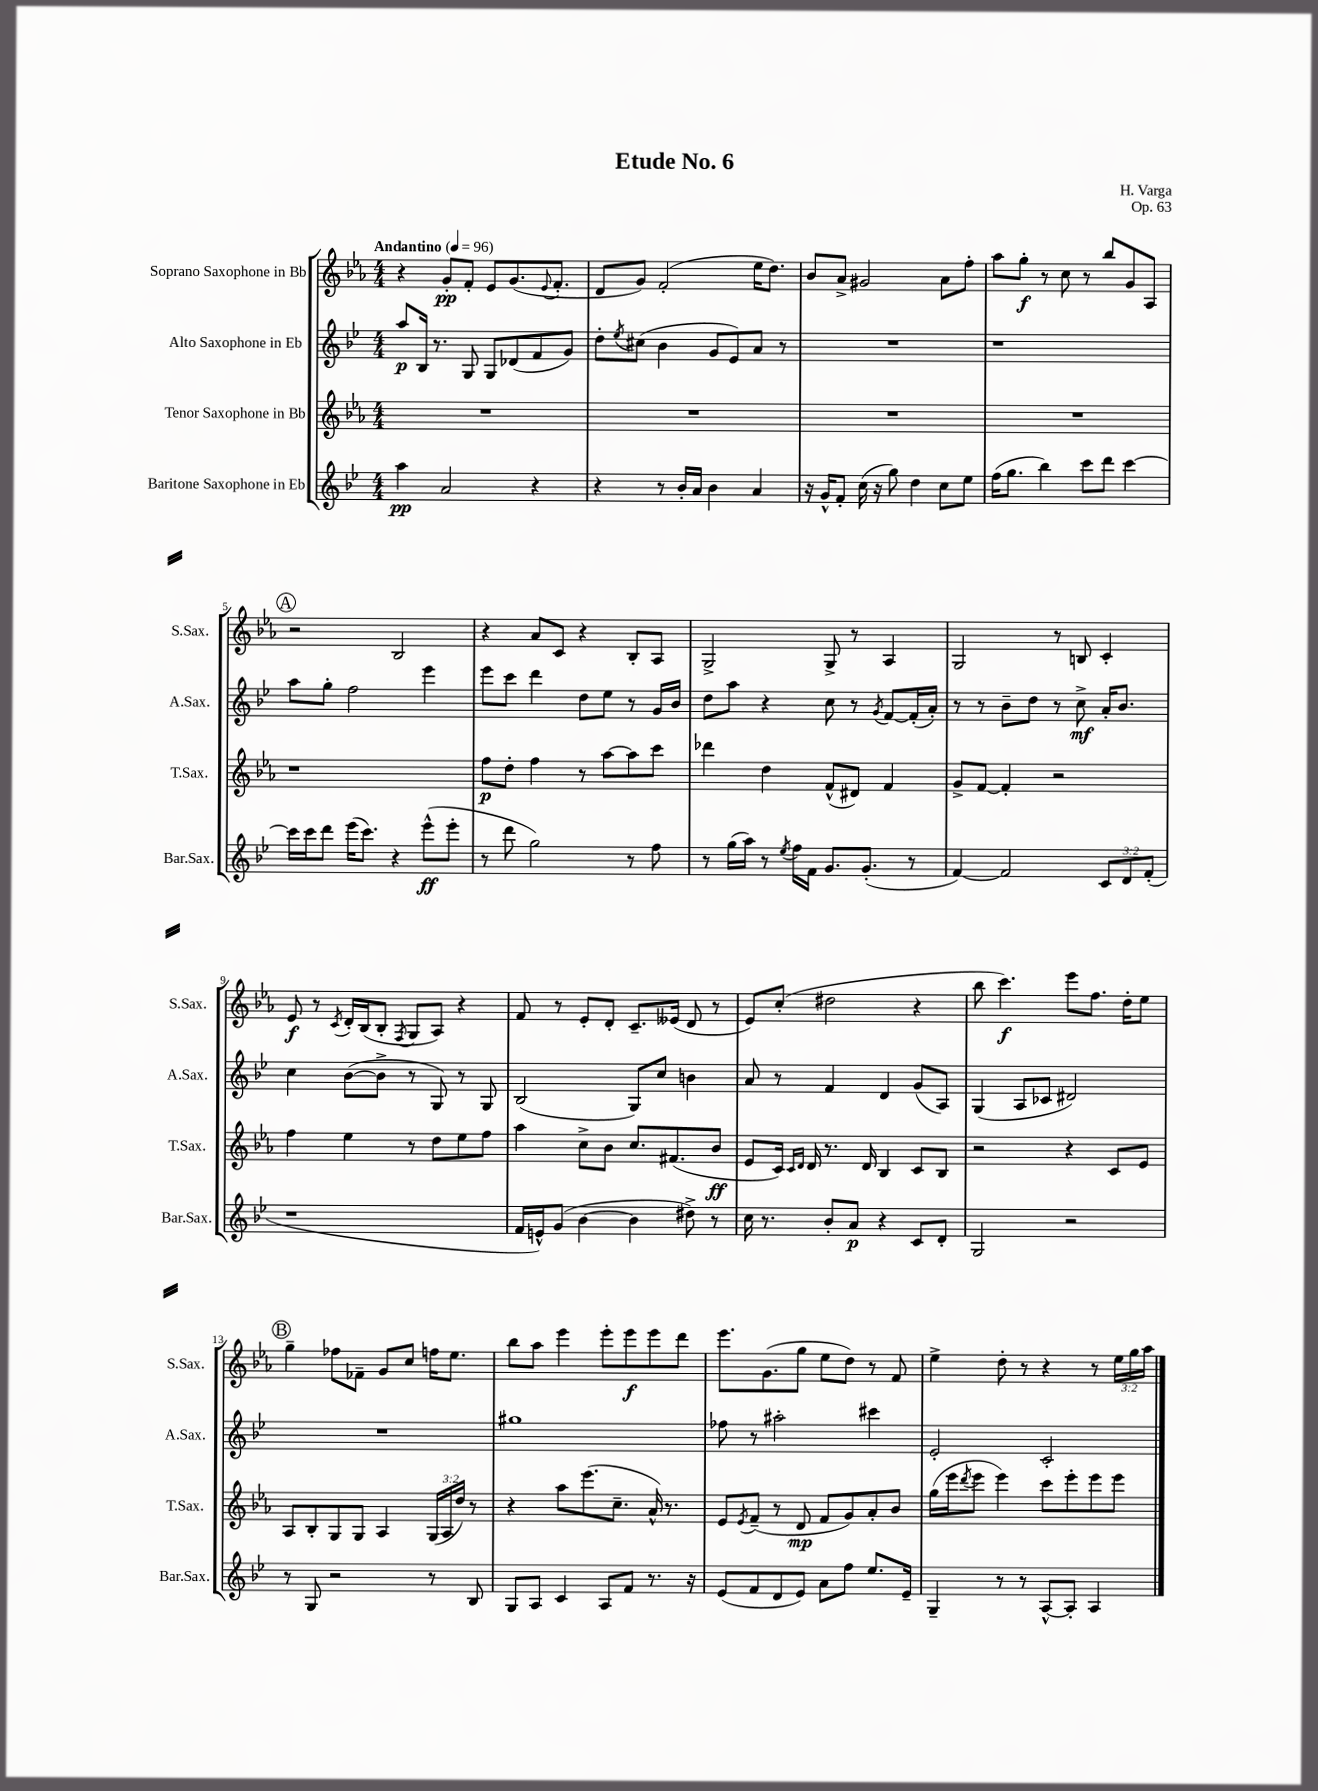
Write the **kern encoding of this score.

**kern	**dynam	**kern	**dynam	**kern	**dynam	**kern	**dynam
*part4	*part4	*part3	*part3	*part2	*part2	*part1	*part1
*staff4	*staff4	*staff3	*staff3	*staff2	*staff2	*staff1	*staff1
*I"Baritone Saxophone in Eb	*	*I"Tenor Saxophone in Bb	*	*I"Alto Saxophone in Eb	*	*I"Soprano Saxophone in Bb	*
*I'Bar.Sax.	*	*I'T.Sax.	*	*I'A.Sax.	*	*I'S.Sax.	*
*clefG2	*	*clefG2	*	*clefG2	*	*clefG2	*
*k[b-e-]	*	*k[b-e-a-]	*	*k[b-e-]	*	*k[b-e-a-]	*
*M4/4	*	*M4/4	*	*M4/4	*	*M4/4	*
*MM96	*	*MM96	*	*MM96	*	*MM96	*
=1	=1	=1	=1	=1	=1	=1	=1
!	!	!	!	!	!	!LO:TX:a:B:t=Andantino	!
4aa\	pp	1r	.	8aa/L	p	4r	.
.	.	.	.	16B-/Jk	.	.	.
.	.	.	.	8.r	.	.	.
2a/	.	.	.	.	.	8g'/L	pp
.	.	.	.	8G/	.	8f'/J	.
.	.	.	.	8G/L	.	8e-/L	.
.	.	.	.	(8d-X/	.	(8.g/	.
4r	.	.	.	8f/	.	.	.
.	.	.	.	.	.	8qqe-/	.
.	.	.	.	.	.	8.f'/J	.
.	.	.	.	8g/J)	.	.	.
=2	=2	=2	=2	=2	=2	=2	=2
4r	.	1r	.	8dd'\L	.	8d/L	.
.	.	.	.	8qee-/	.	.	.
.	.	.	.	(8cc#X\J	.	8g/J)	.
8r	.	.	.	4b-\	.	(2f'/	.
16b-'/LL	.	.	.	.	.	.	.
16a/JJ	.	.	.	.	.	.	.
4b-\	.	.	.	8g/L	.	.	.
.	.	.	.	8e-/)	.	.	.
4a/	.	.	.	8a/J	.	16ee-\KL	.
.	.	.	.	.	.	8.dd\J)	.
.	.	.	.	8r	.	.	.
=3	=3	=3	=3	=3	=3	=3	=3
16r	.	1r	.	1r	.	8b-/L	.
16g^^/KL	.	.	.	.	.	.	.
8f'/J	.	.	.	.	.	8a-^/J	.
(16cc\	.	.	.	.	.	2g#X/	.
16r	.	.	.	.	.	.	.
8gg\)	.	.	.	.	.	.	.
4dd\	.	.	.	.	.	.	.
8cc\L	.	.	.	.	.	8a-\L	.
8ee-\J	.	.	.	.	.	8ff'\J	.
=4	=4	=4	=4	=4	=4	=4	=4
(16ff\KL	.	1r	.	1r	.	8aa-\L	.
8.gg\J	.	.	.	.	.	.	.
.	.	.	.	.	.	8gg'\J	f
4bb-\)	.	.	.	.	.	8r	.
.	.	.	.	.	.	8cc\	.
8ccc\L	.	.	.	.	.	8r	.
8ddd\J	.	.	.	.	.	8bb-/L	.
[4ccc\	.	.	.	.	.	8g/	.
.	.	.	.	.	.	8A-/J	.
!!LO:LB:g=z
!!LO:REH:place=s1:t=A
=5	=5	=5	=5	=5	=5	=5	=5
16ccc\LL]	.	1r	.	8aa\L	.	2r	.
16ccc\J	.	.	.	.	.	.	.
8ddd\J	.	.	.	8gg'\J	.	.	.
(16eee-\KL	.	.	.	2ff\	.	.	.
8.ccc\J)	.	.	.	.	.	.	.
4r	.	.	.	.	.	2B-/	.
(8eee-^^\L	ff	.	.	4eee-\	.	.	.
8eee-'\J	.	.	.	.	.	.	.
=6	=6	=6	=6	=6	=6	=6	=6
8r	.	8ff\L	p	8eee-\L	.	4r	.
8ddd\	.	8dd'\J	.	8ccc\J	.	.	.
2gg\)	.	4ff\	.	4ddd\	.	8a-/L	.
.	.	.	.	.	.	8c/J	.
.	.	8r	.	8dd\L	.	4r	.
.	.	[8aa-\L	.	8ee-\J	.	.	.
8r	.	8aa-\]	.	8r	.	8B-'/L	.
8ff\	.	8ccc\J	.	16g/LL	.	8A-/J	.
.	.	.	.	16b-/JJ	.	.	.
=7	=7	=7	=7	=7	=7	=7	=7
8r	.	4ddd-X\	.	8dd\L	.	2G^/	.
(16gg\LL	.	.	.	8aa\J	.	.	.
16aa\JJ)	.	.	.	.	.	.	.
8r	.	4dd\	.	4r	.	.	.
8qee-/	.	.	.	.	.	.	.
16ff\LL	.	.	.	.	.	.	.
16f\JJ	.	.	.	.	.	.	.
8.g/L	.	(8f^^/L	.	8cc\	.	8G^/	.
.	.	8d#X/J)	.	8r	.	8r	.
(8.g'/J	.	.	.	.	.	.	.
.	.	.	.	8qg/	.	.	.
.	.	4f/	.	[8f/L	.	4A-/	.
8r	.	.	.	(16f'/L]	.	.	.
.	.	.	.	16a'/JJ)	.	.	.
=8	=8	=8	=8	=8	=8	=8	=8
[4f/)	.	8g^/L	.	8r	.	2G/	.
.	.	[8f/J	.	8r	.	.	.
2f/]	.	4f'/]	.	8b-~\L	.	.	.
.	.	.	.	8dd\J	.	.	.
.	.	2r	.	8r	.	8r	.
.	.	.	.	8cc^\	mf	8Bn/	.
12c/L	.	.	.	16a'/KL	.	4c'/	.
.	.	.	.	8.b-/J	.	.	.
12d/	.	.	.	.	.	.	.
(12f'/J	.	.	.	.	.	.	.
!!LO:LB:g=z
=9	=9	=9	=9	=9	=9	=9	=9
1r	.	4ff\	.	4cc\	.	8e-/	f
.	.	.	.	.	.	8r	.
.	.	.	.	.	.	8qc/	.
.	.	4ee-\	.	([8b-\L	.	16d'/LL	.
.	.	.	.	.	.	(16B-/J	.
.	.	.	.	8b-^\J]	.	8B-'/J	.
.	.	.	.	.	.	8qF/	.
.	.	8r	.	8r	.	8G/L	.
.	.	8dd\L	.	8G/)	.	8A-/J)	.
.	.	8ee-\	.	8r	.	4r	.
.	.	8ff\J	.	8G/	.	.	.
=10	=10	=10	=10	=10	=10	=10	=10
16f/LL	.	4aa-\	.	(2B-/	.	8f/	.
16en^^/J)	.	.	.	.	.	.	.
(8g/J	.	.	.	.	.	8r	.
[4b-\	.	8cc^\L	.	.	.	8e-'/L	.
.	.	8b-\J	.	.	.	8d'/J	.
4b-\]	.	8.cc/L	.	8G/L)	.	8.c~/L	.
.	.	.	.	8cc/J	.	.	.
.	.	(8.f#X/	.	.	.	(16e--X/Jk	.
8dd#X^\)	.	.	.	4bn\	.	8d/	.
8r	.	8b-/J	ff	.	.	8r	.
=11	=11	=11	=11	=11	=11	=11	=11
16cc\	.	8e-/L	.	8a/	.	8e-/L)	.
8.r	.	.	.	.	.	.	.
.	.	16c/Jk)	.	8r	.	(8cc'/J	.
.	.	16qqc/LL	.	.	.	.	.
.	.	16qqd/JJ	.	.	.	.	.
.	.	16d/	.	.	.	.	.
8b-'/L	.	8.r	.	4f/	.	2dd#X\	.
8a/J	p	.	.	.	.	.	.
.	.	16d/	.	.	.	.	.
4r	.	4B-/	.	4d/	.	.	.
8c/L	.	8c/L	.	(8g/L	.	4r	.
8d'/J	.	8B-/J	.	8A/J)	.	.	.
=12	=12	=12	=12	=12	=12	=12	=12
2G/	.	2r	.	(4G/	.	8bb-\	.
.	.	.	.	.	.	4.ccc\)	f
.	.	.	.	8A/L	.	.	.
.	.	.	.	8c-X/J	.	.	.
2r	.	4r	.	2d#X/)	.	8eee-\L	.
.	.	.	.	.	.	8.ff\J	.
.	.	8c/L	.	.	.	.	.
.	.	.	.	.	.	16dd'\KL	.
.	.	8e-/J	.	.	.	8ee-\J	.
!!LO:LB:g=z
!!LO:REH:place=s1:t=B
=13	=13	=13	=13	=13	=13	=13	=13
8r	.	8A-/L	.	1r	.	4gg~\	.
8G/	.	8B-'/	.	.	.	.	.
2r	.	8G/	.	.	.	8ff-X\L	.
.	.	8G/J	.	.	.	8f-X~\J	.
.	.	4A-/	.	.	.	8g/L	.
.	.	.	.	.	.	8cc/J	.
8r	.	(24G/LL	.	.	.	16ffn\KL	.
.	.	24A-/	.	.	.	.	.
.	.	.	.	.	.	8.ee-\J	.
.	.	24dd/JJ)	.	.	.	.	.
8B-/	.	8r	.	.	.	.	.
=14	=14	=14	=14	=14	=14	=14	=14
8G/L	.	4r	.	1gg#X	.	8bb-\L	.
8A/J	.	.	.	.	.	8aa-\J	.
4c/	.	8aa-\L	.	.	.	4eee-\	.
.	.	(8.eee-\	.	.	.	.	.
8A/L	.	.	.	.	.	8eee-'\L	.
.	.	8.cc~\J	.	.	.	.	.
8f/J	.	.	.	.	.	8eee-\	f
8.r	.	16a-^^/)	.	.	.	8eee-\	.
.	.	8.r	.	.	.	.	.
.	.	.	.	.	.	8ddd\J	.
16r	.	.	.	.	.	.	.
=15	=15	=15	=15	=15	=15	=15	=15
(8e-/L	.	8e-/L	.	8ff-X\	.	8.eee-\L	.
.	.	8qe-/	.	.	.	.	.
8f/	.	(8f~/J	.	8r	.	.	.
.	.	.	.	.	.	(8.g\	.
8d/	.	8r	.	2aa#X'\	.	.	.
8e-/J)	.	8d/	mp	.	.	8gg\J	.
8a\L	.	8f/L	.	.	.	8ee-\L	.
8ff\J	.	8g/)	.	.	.	8dd\J)	.
8.ee-/L	.	8a-'/	.	4ccc#X\	.	8r	.
.	.	8b-/J	.	.	.	8f/	.
16e-~/Jk	.	.	.	.	.	.	.
=16	=16	=16	=16	=16	=16	=16	=16
4G~/	.	(16gg\LL	.	2e-'/	.	4ee-^\	.
.	.	16eee-\J	.	.	.	.	.
.	.	8qddd/	.	.	.	.	.
.	.	8eee-\J	.	.	.	.	.
8r	.	4eee-\)	.	.	.	8dd'\	.
8r	.	.	.	.	.	8r	.
[8A^^/L	.	8ccc\L	.	2c'/	.	4r	.
8A'/J]	.	8eee-'\	.	.	.	.	.
4A/	.	8eee-\	.	.	.	8r	.
.	.	8eee-\J	.	.	.	24ee-\LL	.
.	.	.	.	.	.	24gg\	.
.	.	.	.	.	.	24aa-\JJ	.
==	==	==	==	==	==	==	==
*-	*-	*-	*-	*-	*-	*-	*-
